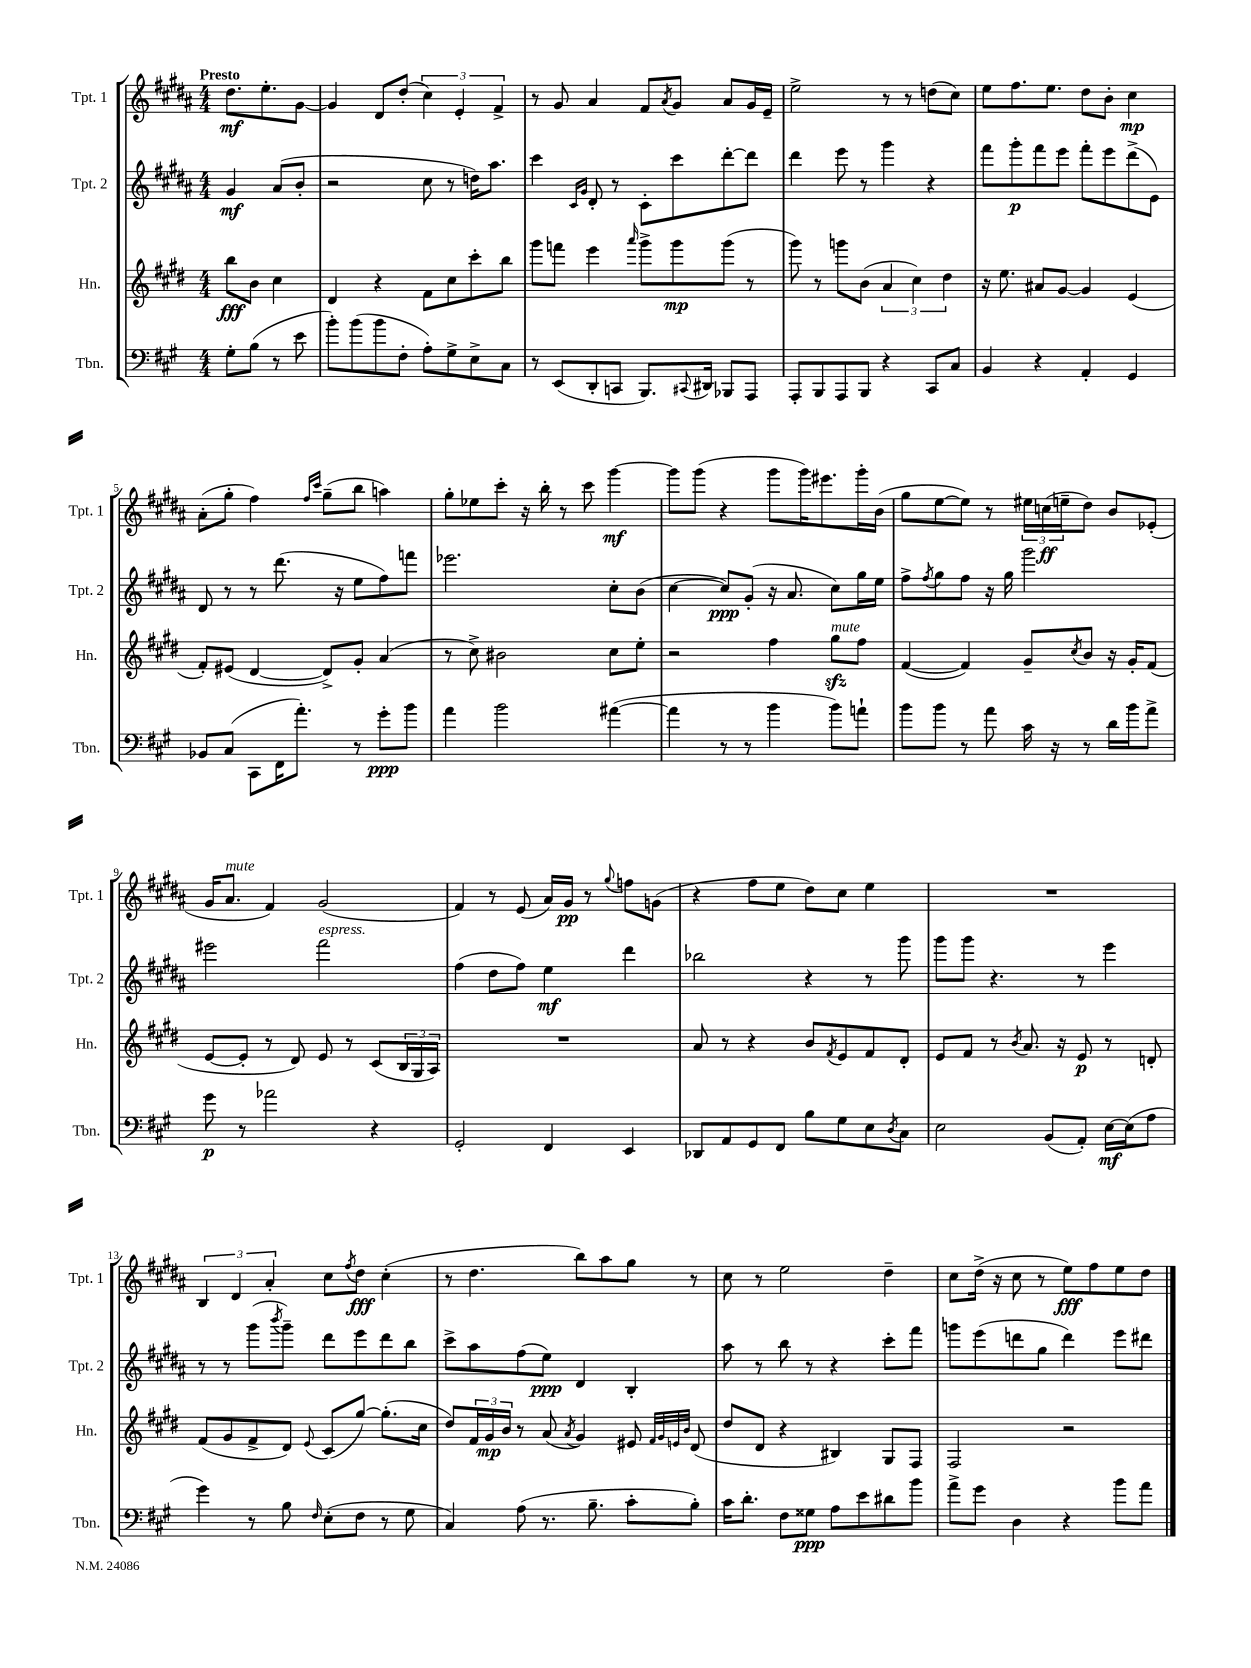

**kern	**dynam	**kern	**dynam	**kern	**dynam	**kern	**dynam
*part4	*part4	*part3	*part3	*part2	*part2	*part1	*part1
*staff4	*staff4	*staff3	*staff3	*staff2	*staff2	*staff1	*staff1
*I"Tbn.	*	*I"Hn.	*	*I"Tpt. 2	*	*I"Tpt. 1	*
*I'Tbn.	*	*I'Hn.	*	*I'Tpt. 2	*	*I'Tpt. 1	*
*clefF4	*	*clefG2	*	*clefG2	*	*clefG2	*
*k[f#c#g#]	*	*k[f#c#g#d#]	*	*k[f#c#g#d#a#]	*	*k[f#c#g#d#a#]	*
*M4/4	*	*M4/4	*	*M4/4	*	*M4/4	*
=	=	=	=	=	=	=	=
!	!	!	!	!	!	!LO:TX:a:B:t=Presto	!
8G#'\L	.	8bb\L	fff	4g#/	mf	8.dd#\L	mf
(8B\J	.	8b\J	.	.	.	.	.
.	.	.	.	.	.	8.ee'\	.
8r	.	4cc#\	.	(8a#/L	.	.	.
8e\	.	.	.	8b'/J	.	[8g#\J	.
=1	=1	=1	=1	=1	=1	=1	=1
8b'\L)	.	4d#/	.	2r	.	4g#/]	.
(8b\	.	.	.	.	.	.	.
8b\	.	4r	.	.	.	8d#/L	.
8F#'\J	.	.	.	.	.	(8dd#'/J	.
8A'\L)	.	8f#\L	.	8cc#\	.	6cc#\)	.
8G#^\	.	8cc#\	.	8r	.	.	.
.	.	.	.	.	.	6e'/	.
8E^\	.	8ccc#'\	.	16ddn\KL)	.	.	.
.	.	.	.	8.aa#\J	.	.	.
.	.	.	.	.	.	6f#^/	.
8C#\J	.	8bb\J	.	.	.	.	.
=2	=2	=2	=2	=2	=2	=2	=2
8r	.	8ggg#\L	.	4ccc#\	.	8r	.
(8EE/L	.	8fffn\J	.	.	.	8g#/	.
.	.	.	.	16qqc#/LL	.	.	.
.	.	.	.	16qqg#/JJ	.	.	.
8DD'/	.	4eee\	.	8d#'/	.	4a#/	.
8CCn/J	.	.	.	8r	.	.	.
.	.	16qqaaa/	.	.	.	.	.
8.BBB/L)	.	8ggg#^\L	.	8c#'\L	.	8f#/L	.
.	.	.	.	.	.	8qa#/	.
.	.	8ggg#\	mp	8ccc#\	.	8g#/J	.
8qqCC#X/	.	.	.	.	.	.	.
16DD#X/Jk	.	.	.	.	.	.	.
8BBB-X/L	.	(8ggg#\J	.	[8ddd#'\	.	8a#/L	.
8AAA/J	.	8r	.	8ddd#\J]	.	16g#/L	.
.	.	.	.	.	.	16e~/JJ	.
=3	=3	=3	=3	=3	=3	=3	=3
8AAA'/L	.	8ggg#\)	.	4ddd#\	.	2ee^\	.
8BBB/	.	8r	.	.	.	.	.
8AAA/	.	8gggn\L	.	8eee\	.	.	.
8BBB/J	.	(8b\J	.	8r	.	.	.
4r	.	6a/	.	4ggg#\	.	8r	.
.	.	.	.	.	.	8r	.
.	.	6cc#\)	.	.	.	.	.
8CC#/L	.	.	.	4r	.	(8ddn\L	.
.	.	6dd#\	.	.	.	.	.
8C#/J	.	.	.	.	.	8cc#\J)	.
=4	=4	=4	=4	=4	=4	=4	=4
4BB/	.	16r	.	8fff#\L	.	8ee\L	.
.	.	8.ee\	.	.	.	.	.
.	.	.	.	8ggg#'\	p	8.ff#\	.
4r	.	8a#X/L	.	8fff#\	.	.	.
.	.	.	.	.	.	8.ee\J	.
.	.	[8g#/J	.	8eee\J	.	.	.
4AA'/	.	4g#/]	.	8fff#'\L	.	8dd#\L	.
.	.	.	.	8eee\	.	8b'\J	.
4GG#/	.	(4e/	.	(8ddd#^\	.	4cc#\	mp
.	.	.	.	8e\J)	.	.	.
!!LO:LB:g=z
=5	=5	=5	=5	=5	=5	=5	=5
8BB-X/L	.	8f#'/L)	.	8d#/	.	(8a#'\L	.
(8C#/J	.	(8e#X/J	.	8r	.	8gg#'\J	.
8CC#\L	.	[4d#/	.	8r	.	4ff#\)	.
16FF#\K	.	.	.	(8.ddd#\	.	.	.
8.a'\J)	.	.	.	.	.	.	.
.	.	.	.	.	.	16qqff#/LL	.
.	.	.	.	.	.	16qqccc#/JJ	.
.	.	8d#^/L])	.	.	.	(8gg#~\L	.
.	.	.	.	16r	.	.	.
8r	.	8g#'/J	.	8ee\L	.	8bb\J	.
8g#'\L	ppp	(4a/	.	8ff#\)	.	4aan\)	.
8b\J	.	.	.	8fffn\J	.	.	.
=6	=6	=6	=6	=6	=6	=6	=6
4a\	.	8r	.	2.eee-X\	.	8gg#'\L	.
.	.	8cc#^\)	.	.	.	8ee-X\	.
2b\	.	2b#X\	.	.	.	8ccc#'\J	.
.	.	.	.	.	.	16r	.
.	.	.	.	.	.	16bb'\	.
.	.	.	.	.	.	8r	.
.	.	.	.	.	.	8ccc#\	.
([4a#X\	.	8cc#\L	.	8cc#'\L	.	[4ggg#\	mf
.	.	8ee'\J	.	(8b\J	.	.	.
=7	=7	=7	=7	=7	=7	=7	=7
4a#\]	.	2r	.	[4cc#\	.	8ggg#\L]	.
.	.	.	.	.	.	(8ggg#\J	.
8r	.	.	.	8cc#/L])	ppp	4r	.
8r	.	.	.	(8g#'/J	.	.	.
4b\	.	4ff#\	.	16r	.	8ggg#\L	.
.	.	.	.	8.a#/	.	.	.
.	.	.	.	.	.	16ggg#\K)	.
.	.	.	.	.	.	8.eee#X\	.
!	!	!LO:TX:a:i:t=mute	!	!	!	!	!
8b\L)	.	8gg#zz\L	.	8cc#\L)	.	.	.
8an`\J	.	8ff#\J	.	16gg#\L	.	16ggg#'\L	.
.	.	.	.	16ee\JJ	.	(16b\JJ	.
=8	=8	=8	=8	=8	=8	=8	=8
8b\L	.	([4f#/	.	8ff#^\L	.	8gg#\L	.
.	.	.	.	8qff#/	.	.	.
8b\J	.	.	.	8gg#\	.	[8ee\	.
8r	.	4f#/])	.	8ff#\J	.	8ee\J])	.
8a\	.	.	.	16r	.	8r	.
.	.	.	.	16gg#\	.	.	.
16c#\	.	8g#~/L	.	2ggg#\	.	24ee#X\LL	.
.	.	.	.	.	.	(24ccn\	ff
16r	.	.	.	.	.	.	.
.	.	.	.	.	.	24een~\J	.
.	.	8qcc#/	.	.	.	.	.
8r	.	8b/J	.	.	.	8dd#\J)	.
16d\LL	.	16r	.	.	.	8b/L	.
16b\J	.	16g#'/KL	.	.	.	.	.
8a^\J	.	(8f#/J	.	.	.	(8e-X'/J	.
!!LO:LB:g=z
=9	=9	=9	=9	=9	=9	=9	=9
8g#\	p	[8e/L	.	2eee#X\	.	16g#/KL	.
!	!	!	!	!	!	!LO:TX:a:i:t=mute	!
.	.	.	.	.	.	8.a#/J	.
8r	.	8e'/J]	.	.	.	.	.
2a-X\	.	8r	.	.	.	4f#/)	.
.	.	8d#/)	.	.	.	.	.
!	!	!	!	!LO:TX:a:i:t=espress.	!	!	!
.	.	8e/	.	2fff#\	.	(2g#/	.
.	.	8r	.	.	.	.	.
4r	.	(8c#/L	.	.	.	.	.
.	.	24B/L	.	.	.	.	.
.	.	24G#/	.	.	.	.	.
.	.	24A/JJ)	.	.	.	.	.
=10	=10	=10	=10	=10	=10	=10	=10
2GG#'/	.	1r	.	(4ff#\	.	4f#/)	.
.	.	.	.	8dd#\L	.	8r	.
.	.	.	.	8ff#\J)	.	(8e/	.
4FF#/	.	.	.	4ee\	mf	16a#/LL)	.
.	.	.	.	.	.	16g#/JJ	pp
.	.	.	.	.	.	8r	.
.	.	.	.	.	.	8qqgg#/	.
4EE/	.	.	.	4ddd#\	.	8ffn\L	.
.	.	.	.	.	.	(8gn\J	.
=11	=11	=11	=11	=11	=11	=11	=11
8DD-X/L	.	8a/	.	2bb-X\	.	4r	.
8AA/	.	8r	.	.	.	.	.
8GG#/	.	4r	.	.	.	8ff#\L	.
8FF#/J	.	.	.	.	.	8ee\J	.
8B\L	.	8b/L	.	4r	.	8dd#\L)	.
.	.	8qf#/	.	.	.	.	.
8G#\	.	8e/	.	.	.	8cc#\J	.
8E\	.	8f#/	.	8r	.	4ee\	.
8qD/	.	.	.	.	.	.	.
8C#\J	.	8d#'/J	.	8ggg#\	.	.	.
=12	=12	=12	=12	=12	=12	=12	=12
2E\	.	8e/L	.	8ggg#\L	.	1r	.
.	.	8f#/J	.	8ggg#\J	.	.	.
.	.	8r	.	4.r	.	.	.
.	.	8qb/	.	.	.	.	.
.	.	8.a/	.	.	.	.	.
(8BB/L	.	.	.	.	.	.	.
.	.	16r	.	.	.	.	.
8AA'/J)	.	8e/	p	8r	.	.	.
[16E\LL	mf	8r	.	4eee\	.	.	.
(16E\J]	.	.	.	.	.	.	.
8A\J	.	8dn'/	.	.	.	.	.
!!LO:LB:g=z
=13	=13	=13	=13	=13	=13	=13	=13
4g#\)	.	(8f#/L	.	8r	.	6B/	.
.	.	8g#/	.	8r	.	.	.
.	.	.	.	.	.	6d#/	.
8r	.	8f#^/	.	(8ggg#\L	.	.	.
.	.	.	.	.	.	6a#'/	.
.	.	.	.	8qbbb/	.	.	.
8B\	.	8d#/J)	.	8ggg#~\J)	.	.	.
16qqF#/	.	8qqe/	.	.	.	.	.
(8E'\L	.	(8c#/L	.	8ddd#\L	.	8cc#\L	.
.	.	.	.	.	.	8qff#/	.
8F#\J	.	[8gg#/J)	.	8eee\	.	8dd#\J	fff
8r	.	(8.gg#'\L]	.	8ddd#\	.	(4cc#'\	.
8G#\	.	.	.	8bb\J	.	.	.
.	.	16cc#\Jk	.	.	.	.	.
=14	=14	=14	=14	=14	=14	=14	=14
4C#/)	.	8dd#/L)	.	8ccc#^\L	.	8r	.
.	.	24f#/L	.	8aa#\	.	4.dd#\	.
.	.	24g#/	mp	.	.	.	.
.	.	24b/JJ	.	.	.	.	.
(8A\	.	8r	.	(8ff#\	.	.	.
8.r	.	(8a/	.	8ee\J)	ppp	.	.
.	.	8qa/	.	.	.	.	.
.	.	4g#/)	.	4d#/	.	8bb\L)	.
8.B~\	.	.	.	.	.	.	.
.	.	.	.	.	.	8aa#\	.
8c#'\L	.	8e#X/	.	4B'/	.	8gg#\J	.
.	.	32qqf#/LLL	.	.	.	.	.
.	.	32qqg#/	.	.	.	.	.
.	.	32qqen/	.	.	.	.	.
.	.	32qqb/JJJ	.	.	.	.	.
8B'\J)	.	(8d#/	.	.	.	8r	.
=15	=15	=15	=15	=15	=15	=15	=15
16c#\KL	.	8dd#/L	.	8aa#\	.	8cc#\	.
8.d'\J	.	.	.	.	.	.	.
.	.	8d#/J	.	8r	.	8r	.
8F#\L	.	4r	.	8bb\	.	2ee\	.
8G##X\J	ppp	.	.	8r	.	.	.
8A\L	.	4B#X/)	.	4r	.	.	.
8e\	.	.	.	.	.	.	.
8d#X\	.	8G#/L	.	8ccc#'\L	.	4dd#~\	.
8b\J	.	8F#/J	.	8fff#\J	.	.	.
=16	=16	=16	=16	=16	=16	=16	=16
8a^\L	.	2F#/	.	8gggn\L	.	8cc#\L	.
8g#\J	.	.	.	(8eee\	.	(16dd#^\Jk	.
.	.	.	.	.	.	16r	.
4D\	.	.	.	8dddn\	.	8cc#\	.
.	.	.	.	8gg#\J	.	8r	.
4r	.	2r	.	4ddd\)	.	8ee\L)	fff
.	.	.	.	.	.	8ff#\	.
8b\L	.	.	.	8eee\L	.	8ee\	.
8a\J	.	.	.	8ddd#X\J	.	8dd#\J	.
==	==	==	==	==	==	==	==
*-	*-	*-	*-	*-	*-	*-	*-
